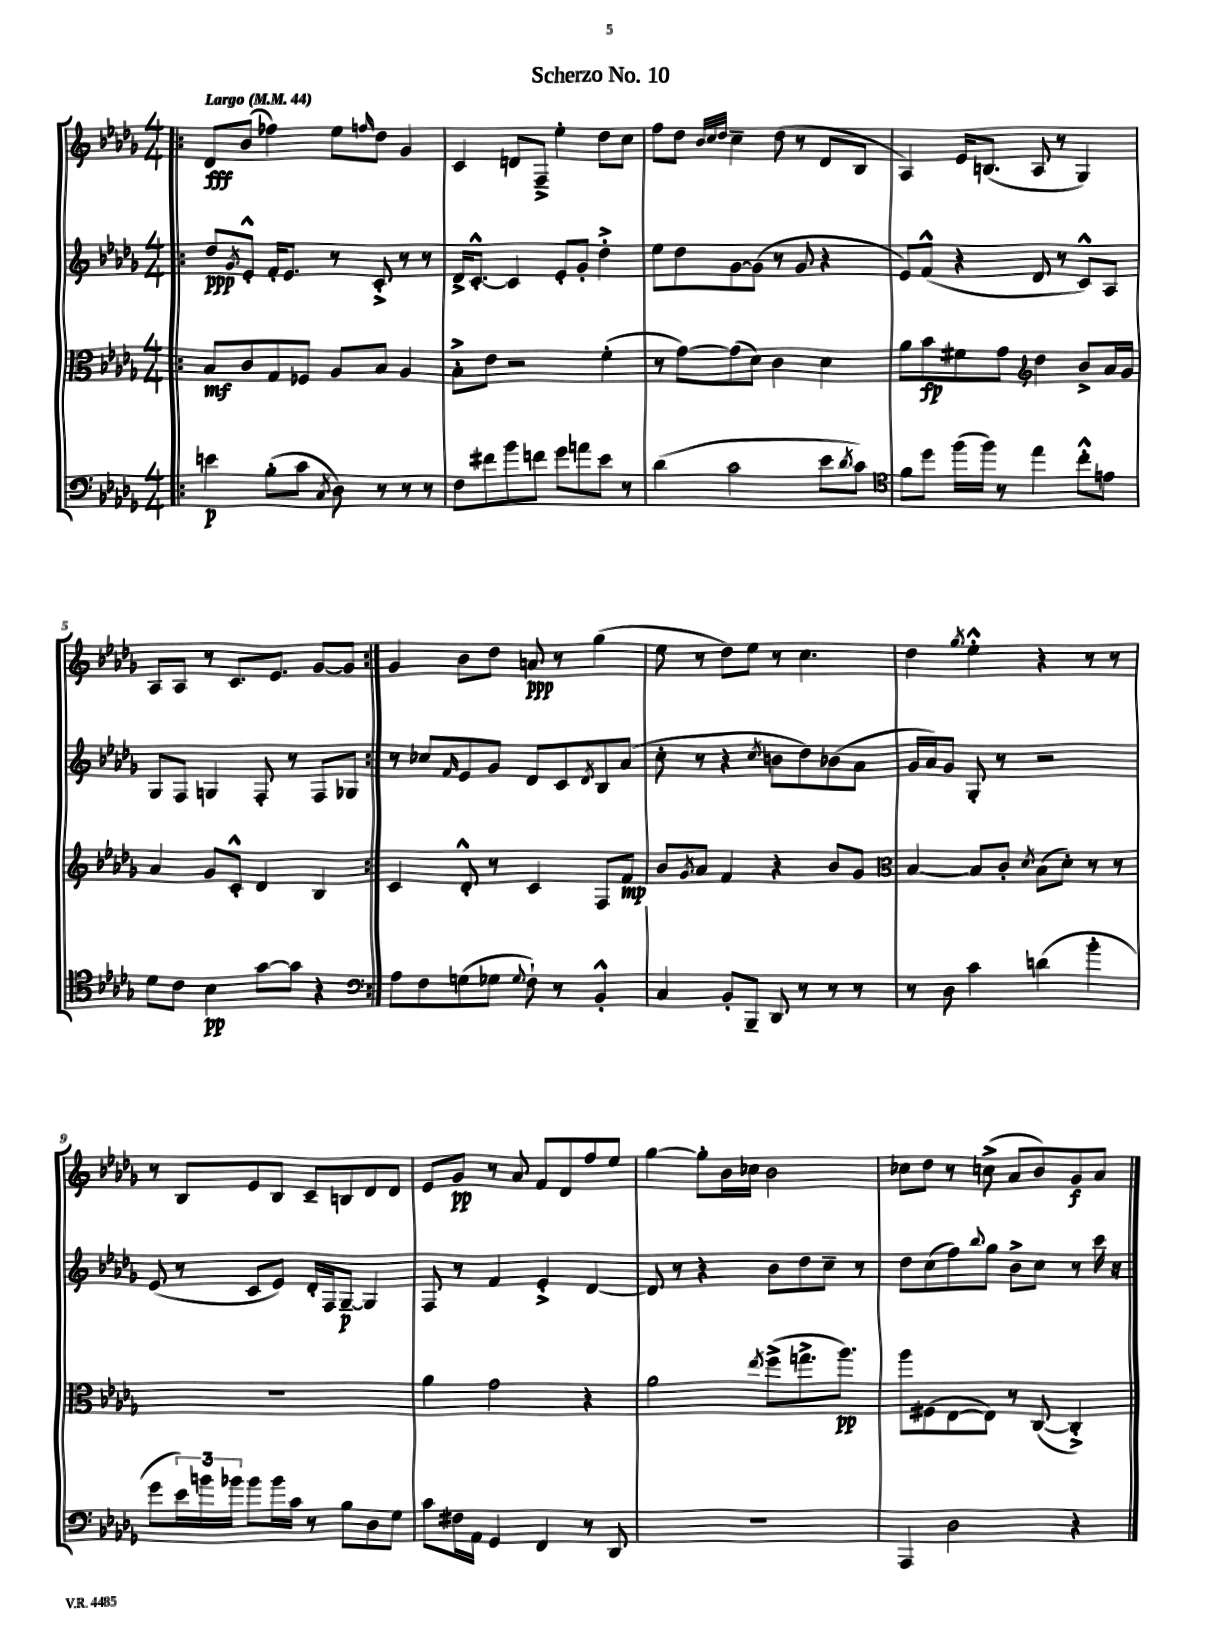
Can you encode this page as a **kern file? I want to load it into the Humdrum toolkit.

**kern	**kern	**kern	**kern
*staff4	*staff3	*staff2	*staff1
*clefF4	*clefC3	*clefG2	*clefG2
*k[b-e-a-d-g-]	*k[b-e-a-d-g-]	*k[b-e-a-d-g-]	*k[b-e-a-d-g-]
*M4/4	*M4/4	*M4/4	*M4/4
*MM44	*MM44	*MM44	*MM44
=!|:	=!|:	=!|:	=!|:
4e\	8B-/L	8dd-/L	8d-/L
.	.	8qg-/	.
.	8c/	8e-'^^/J	(8b-/J
(8B-'\L	8G-/	16f'/LK	4ff-\)
.	.	8.e-/J	.
8c\J	8F-/J	.	.
8qC/	.	.	.
8D-\)	8A-/L	8r	8ee-\L
.	.	.	16qqff/
8r	8B-/J	8c'^/	8dd-\J
8r	4A-/	8r	4g-/
8r	.	8r	.
=	=	=	=
8F\L	8B-'^\L	16d-^/LK	4c/
.	.	[8.c'^^/J	.
8f#\	8e-\J	.	.
8b-\	2r	4c/]	8d/L
8f\J	.	.	8F~^/J
8g-\L	.	8e-'/L	4ee-'\
8a\	.	8g-'/J	.
8e-\J	(4f'\	4dd-'^\	8dd-\L
8r	.	.	8cc\J
=	=	=	=
(4d-\	8r	8ee-\L	8ff\L
.	[8g-\L)	8dd-\	8dd-\J
.	.	.	32qqb-/LLL
.	.	.	32qqcc/
.	.	.	32qqdd-/JJJ
2c\	(8g-\]	[8g-\	4cc~\
.	8d-\J)	(8g-\]J	.
.	4c\	8r	(8dd-\
.	.	8g-/	8r
8e-\L	4d-\	4r	8d-/L
8qd-/	.	.	.
8c\J)	.	.	8B-/J
=	=	=	=
*clefC4	*	*	*
8f\L	8a-\L	8e-/L)	4A-/)
8dd-\J	8b-\	(8f^^/J	.
(16ff\LL	8f#\	4r	16e-/LK
16ff\JJ)	.	.	(8.B/J
8r	8g-\J	.	.
*	*clefG2	*	*
4ee-\	4dd-\	8d-/	8A-/
.	.	8r	8r
8cc'^^\L	8b-^/L	8c^^/L)	4G-/)
8e\J	16a-/L	8A-/J	.
.	16g-/JJ	.	.
=	=	=	=
8d-\L	4a-/	8G-/L	8A-/L
8c\J	.	8F/J	8A-/J
4B-\	8g-/L	4G/	8r
.	8c'^^/J	.	8.c/L
[8g-\L	4d-/	8F'/	.
.	.	.	8.e-/J
8g-\]J	.	8r	.
4r	4B-/	8F/L	[8g-/L
.	.	8G-/J	8g-/]J
=:|!	=:|!	=:|!	=:|!
*clefF4	*	*	*
8A-\L	4c/	8r	4g-/
8F\	.	8cc-/L	.
.	.	16qqf/	.
(8G\	8d-'^^/	8e-/	8b-\L
8G-\J	8r	8g-/J	8dd-\J
8qqG-/	.	.	.
8F`\)	4c/	8d-/L	8a/
8r	.	8c/	8r
.	.	8qd-/	.
4BB-'^^/	8F/L	8B-/	(4gg-\
.	8f/J	(8a-/J	.
=	=	=	=
4C/	8b-/L	8cc'\	8ee-\
.	8qg-/	.	.
.	8a-/J	8r	8r
8BB-'/L	4f/	4r	8dd-\L)
8BBB-~/J	.	.	8ee-\J
.	.	8qcc/	.
8DD-/	4r	8b\L	8r
8r	.	8dd-\)	4.cc\
8r	8b-/L	(8b-\	.
8r	8g-/J	8a-\J	.
=	=	=	=
*	*clefC3	*	*
8r	[4B-/	16g-/LL	4dd-\
.	.	16a-/J)	.
8D-\	.	8g-/J	.
.	.	.	8qgg-/
4c\	8B-/]L	8G-'/	4ee-'^^\
.	8c'/J	8r	.
.	8qd-/	.	.
(4d\	(8B-\L	2r	4r
.	8d-'\J)	.	.
4b-'\	8r	.	8r
.	8r	.	8r
=	=	=	=
8g-\L	1r	(8e-/	8r
24e-\L)	.	8r	8B-/L
24b\	.	.	.
24b-\JJ	.	.	.
8b-\L	.	8c/L	8e-/
16b-\L	.	8e-/J)	8B-/J
16c\JJ	.	.	.
8r	.	16d-'/LL	8c~/L
.	.	16F/J	.
8B-\L	.	[8G-~/J	8B/
8D-\	.	4G-/]	8d-/
8G-\J	.	.	8d-/J
=	=	=	=
8c\L	4a-\	8F/	8e-/L
16F#\L	.	8r	8g-/J
16AA-\JJ	.	.	.
4GG-/	2g-\	4f/	8r
.	.	.	8a-/
4FF/	.	4e-'^/	8f/L
.	.	.	8d-/
8r	4r	[4d-/	8ff/
8DD-/	.	.	8ee-/J
=	=	=	=
1r	2a-\	8d-/]	[4gg-\
.	.	8r	.
.	.	4r	8gg-'\]L
.	.	.	16b-\L
.	.	.	16cc-\JJ
.	8qee-/	.	.
.	(8ff^\L	8b-\L	2b-\
.	8.gg^\	8dd-\	.
.	.	8cc~\J	.
.	8.aa-\J)	.	.
.	.	8r	.
=	=	=	=
4AAA-/	8aa-\L	8dd-\L	8cc-\L
.	(8F#\	(8cc\	8dd-\J
2D-\	[8E-\	8ff\)	8r
.	.	8qqbb-/	.
.	8E-\]J)	8gg-\J	(8cc^\
.	8r	8b-^\L	8a-/L
.	([8C/	8cc\J	8b-/)
4r	4C'^/])	8r	8g-/
.	.	16ccc\	8a-/J
.	.	16r	.
==	==	==	==
*-	*-	*-	*-
